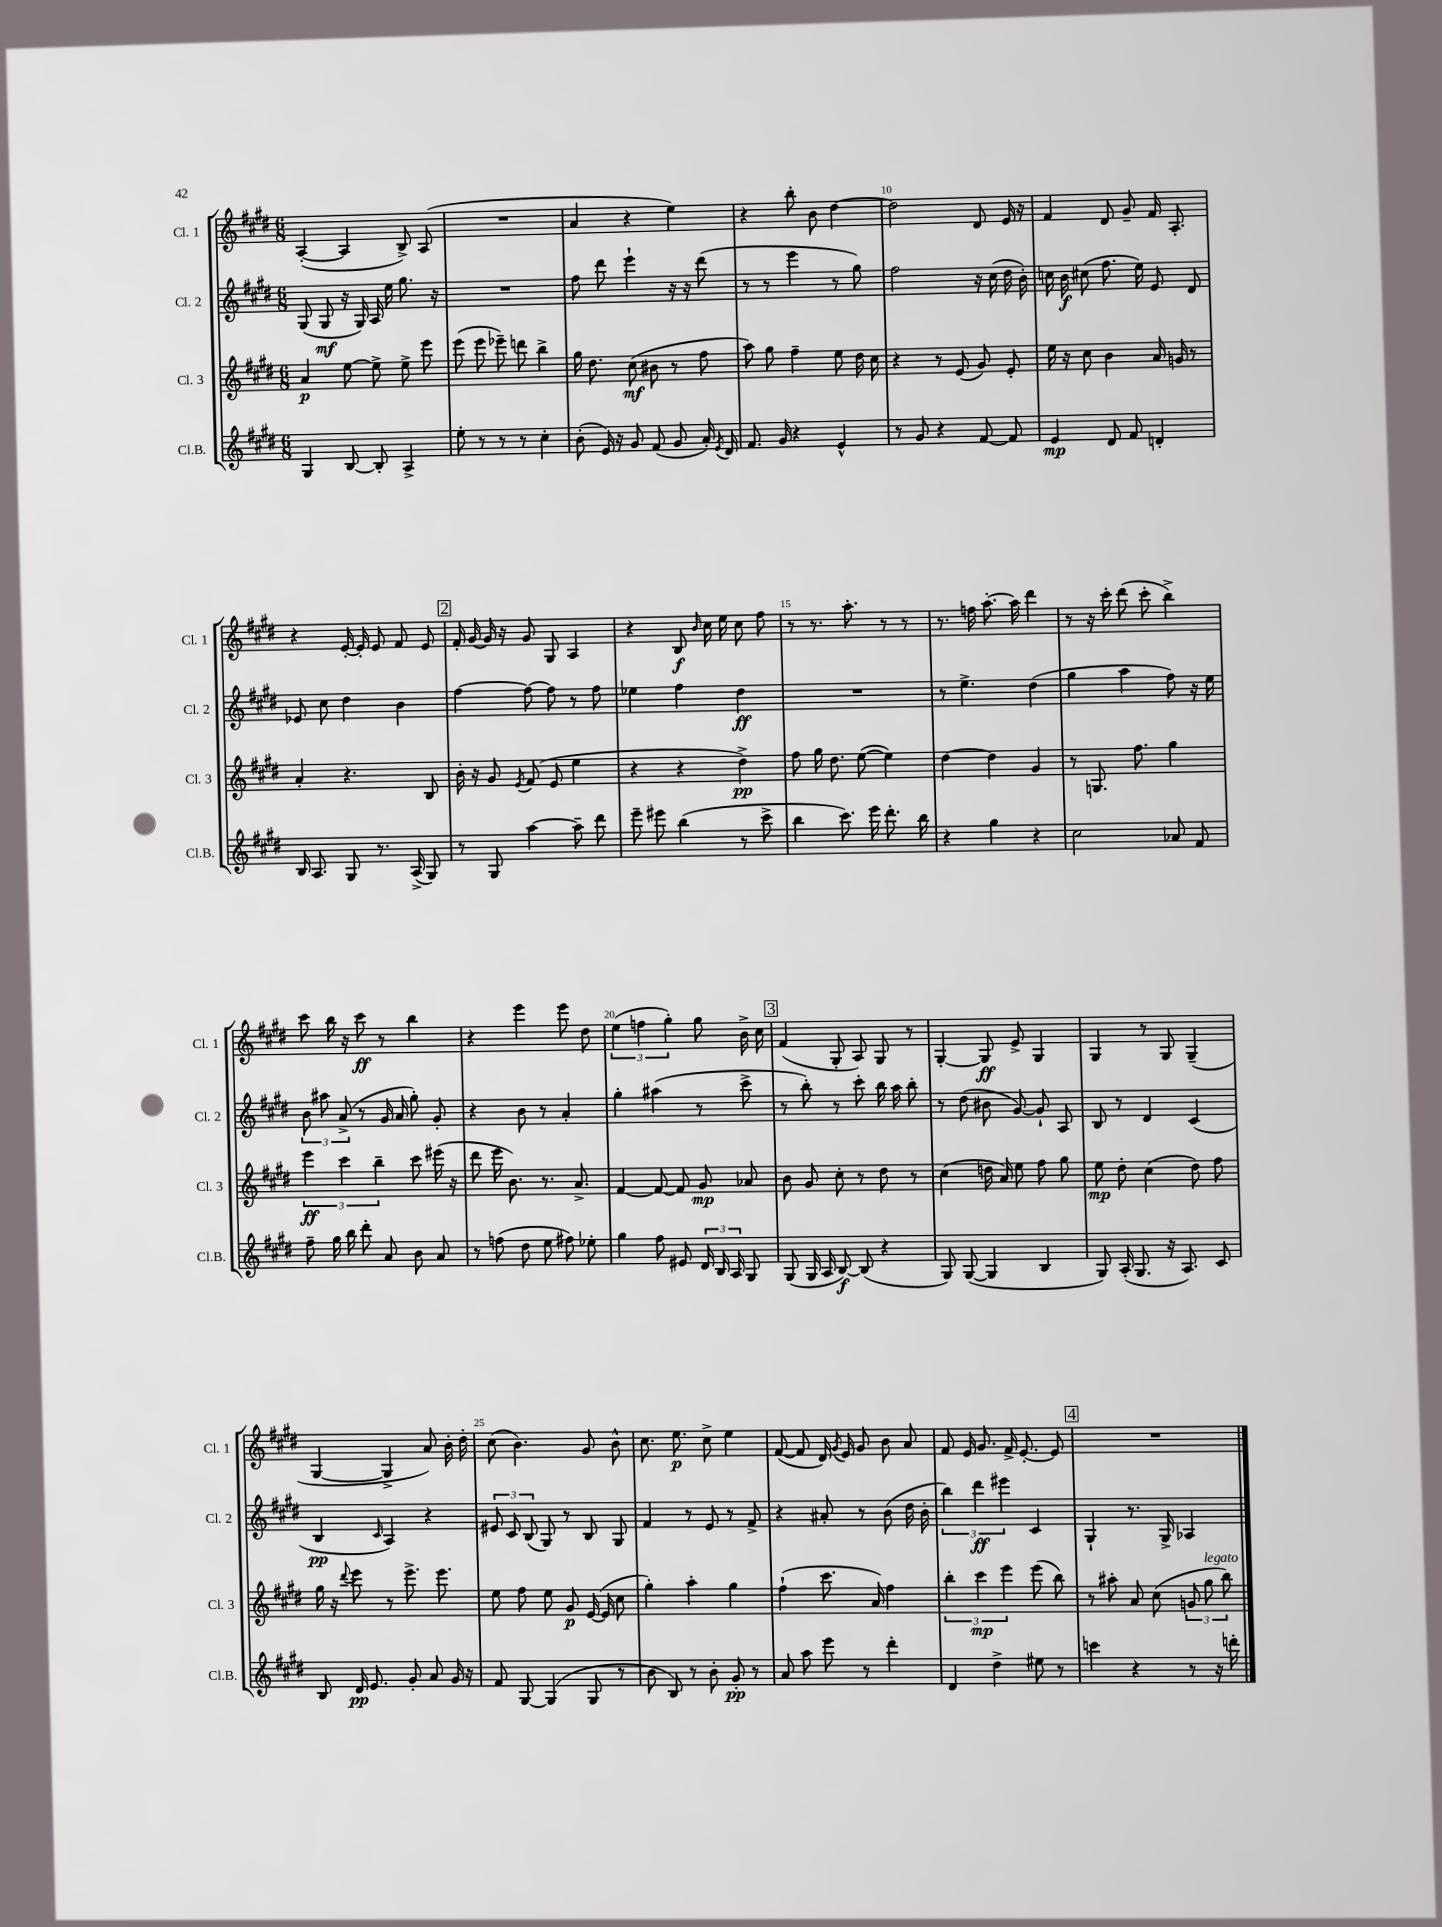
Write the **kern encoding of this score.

**kern	**kern	**kern	**kern
*staff4	*staff3	*staff2	*staff1
*clefG2	*clefG2	*clefG2	*clefG2
*k[f#c#g#d#]	*k[f#c#g#d#]	*k[f#c#g#d#]	*k[f#c#g#d#]
*M6/8	*M6/8	*M6/8	*M6/8
4G#	4a	(8G#	([4A'
.	.	8G#	.
[8B	[8ee	16r	4A]
.	.	16G#)	.
8B']	8ee^]	16A	.
.	.	16ee	.
4A^	8ee^	8.gg#	8B^)
.	8eee	.	(8A
.	.	16r	.
=	=	=	=
8ee'	(8eee	2.r	2.r
8r	8eee	.	.
8r	8eee-~)	.	.
8r	8ddd	.	.
4cc#'	4bb^	.	.
=	=	=	=
(8b'	16gg#	8ff#	4a
.	8.dd#	.	.
16e)	.	8ddd#	.
16r	.	.	.
8g#	(8cc#	4eee`	4r
(8f#	8b#	.	.
8g#	8r	16r	4ee)
.	.	16r	.
16a')	8ff#	(8ddd#	.
8qe	.	.	.
16d#	.	.	.
=	=	=	=
8.f#	8aa)	8r	4r
.	8gg#	8r	.
16g#	.	.	.
4r	4ff#~	4eee	8bb'
.	.	.	8b
4e^^	8ee	8r	[4dd#
.	16dd#	8gg#)	.
.	16cc#	.	.
=	=	=	=
8r	4r	2ff#	2dd#]
8g#	.	.	.
4r	8r	.	.
.	(8e	.	.
[8f#	8g#)	16r	8d#
.	.	(16cc#	.
8f#]	8e'	16dd#	16e
.	.	16b')	16r
=	=	=	=
4e	16ee	16cc	4f#
.	16r	16b	.
.	8cc#	(8cc#	.
8d#	4b	8.ff#	8d#
8f#	.	.	8g#~
.	.	16ee)	.
4d'	16a	8e	16f#
.	16g	.	8.A'
.	8r	8d#	.
=	=	=	=
16B	4a'	8e-	4r
8.A	.	.	.
.	.	8cc#	.
8G#	4.r	4dd#	[16e'
.	.	.	16e']
8.r	.	.	8e
.	.	4b	8f#
(16A^	.	.	.
8G#)	8B	.	8e
=	=	=	=
8r	16b'	[4ff#	16f#'
.	16r	.	[16g#
8G#	8g#	.	16g#]
.	.	.	16r
.	8qe	.	.
[4aa	(8f#	8ff#_	8g#
.	8e	8ff#]	8G#
8aa~]	4ee	8r	4A
8ddd#	.	8ff#	.
=	=	=	=
8eee~	4r	4ee-	4r
8eee#	.	.	.
(4bb	4r	4ff#	8B
.	.	.	16qqb
.	.	.	16cc#
.	.	.	16ee
8r	4dd#^)	4dd#	8cc#
8ccc#^	.	.	8ff#
=	=	=	=
4bb	8ff#	2.r	8r
.	16gg#	.	8.r
.	8.dd#	.	.
8.ccc#)	.	.	.
.	.	.	8.aa'
.	([8ee	.	.
16eee	.	.	.
8.ddd#'	4ee])	.	8r
.	.	.	8r
16bb	.	.	.
=	=	=	=
4r	[4dd#	8r	8.r
.	.	4.ee^	.
.	.	.	16ff
4gg#	4dd#]	.	[8.aa'
.	.	.	16aa]
4r	4g#	(4dd#	4ddd#
=	=	=	=
2cc#	8r	4gg#	8r
.	8.G	.	16r
.	.	.	16ccc#'
.	.	4aa	(8ddd#
.	8.ff#	.	.
.	.	.	8ccc#'
8a-	4gg#	8ff#)	4bb^)
8f#	.	16r	.
.	.	16ee	.
=	=	=	=
8ff#~	6eee	12b	8ccc#
.	.	12aa#	.
16gg#	.	.	16bb
.	6ccc#	(12a^	.
16bb	.	.	16r
8ddd#'	.	8r	8ccc#
.	6bb~	.	.
8a	.	16g#	8r
.	.	16a	.
8b	8ccc#	8gg#')	4bb
8a	(16eee#	8g#'	.
.	16r	.	.
=	=	=	=
8r	8ddd#	4r	4r
(8ff	16eee	.	.
.	8.b)	.	.
8dd#	.	8b	4eee
8ee	8.r	8r	.
8ff#)	.	4a'	8eee
.	8.a^	.	.
8ee-'	.	.	8dd#
=	=	=	=
4gg#	[4f#	4gg#'	(6ee
.	.	.	6ff
8ff#	8f#_	(4aa#	.
.	.	.	6gg#')
8e#	8f#]	.	.
24d#	8g#	8r	8gg#
24B	.	.	.
24A	.	.	.
8G#	8a-	8ccc#^	16b^
.	.	.	16cc#
=	=	=	=
(8G#	8b	8r	(4f#
16G#	8g#	8bb')	.
16A	.	.	.
[8B)	8cc#'	8r	8G#'
(8B]	8r	8ccc#'	8A)
4r	8dd#	16bb	8G#
.	.	16aa	.
.	8r	8bb'	8r
=	=	=	=
8G#)	(4cc#	8r	[4G#'
([8G#	.	(8dd#	.
4G#]	16dd	8b#	8G#]
.	16a)	.	.
.	8ee	[8g#)	8e^
4B	8ff#	8g#`]	4G#
.	8gg#	8A	.
=	=	=	=
8G#)	8ee	8B	4G#
(16A'	8dd#'	8r	.
8.G#	.	.	.
.	(4cc#	4d#	8r
16r	.	.	8G#
8.A)	.	.	.
.	8dd#)	(4c#	(4G#~
8c#	8ff#	.	.
=	=	=	=
8B	16gg#	4B	[4G#
.	16r	.	.
.	8qqddd#	.	.
16d#	8eee	.	.
8.e	.	.	.
.	.	16qqc#	.
.	8r	4A)	4G#^]
8g#'	8.eee^	.	.
8a	.	4r	8a)
.	8.eee	.	.
16g#	.	.	16b'
16r	.	.	16dd#'
=	=	=	=
8f#	8ee	12e#	(8cc#
.	.	12c#	.
[8G#	8ff#	.	4.b)
.	.	(12B	.
(4G#]	8ee	8G#)	.
.	8g#	8r	.
8G#	([16e	8B	8g#
.	16e]	.	.
8r	8cc#	8G#	8b^^
=	=	=	=
8b	4gg#')	4f#	8.cc#
8B)	.	.	.
.	.	.	8.ee
8r	4aa'	8r	.
8b'	.	8e	8cc#^
8g#'	4gg#	8r	4ee
8r	.	8f#^	.
=	=	=	=
8a	(4ff#`	4r	([8f#
8aa	.	.	8f#]
8eee	8.ccc#	8a#'	16d#)
.	.	.	8qg#
.	.	.	16e
8r	.	8r	8g#
.	16a)	.	.
4ddd#'	4ff#	(8b	8b
.	.	16dd#	8a
.	.	16b'	.
=	=	=	=
4d#	6bb'	6bb)	8f#
.	.	.	16e
.	6ccc#	6ddd#	.
.	.	.	8.g#
4dd#^	.	.	.
.	6eee	6eee#	.
.	.	.	16f#^
.	.	.	[8.e'
8ee#	(8eee	4c#	.
8r	8bb)	.	8e]
=	=	=	=
4ccc	8r	4G#`	2.r
.	8aa#'	.	.
4r	8a	8.r	.
.	(8cc#	.	.
.	.	16G#^	.
8r	12g	4A-	.
.	12gg#	.	.
16r	.	.	.
.	12bb)	.	.
16ddd'	.	.	.
==	==	==	==
*-	*-	*-	*-
